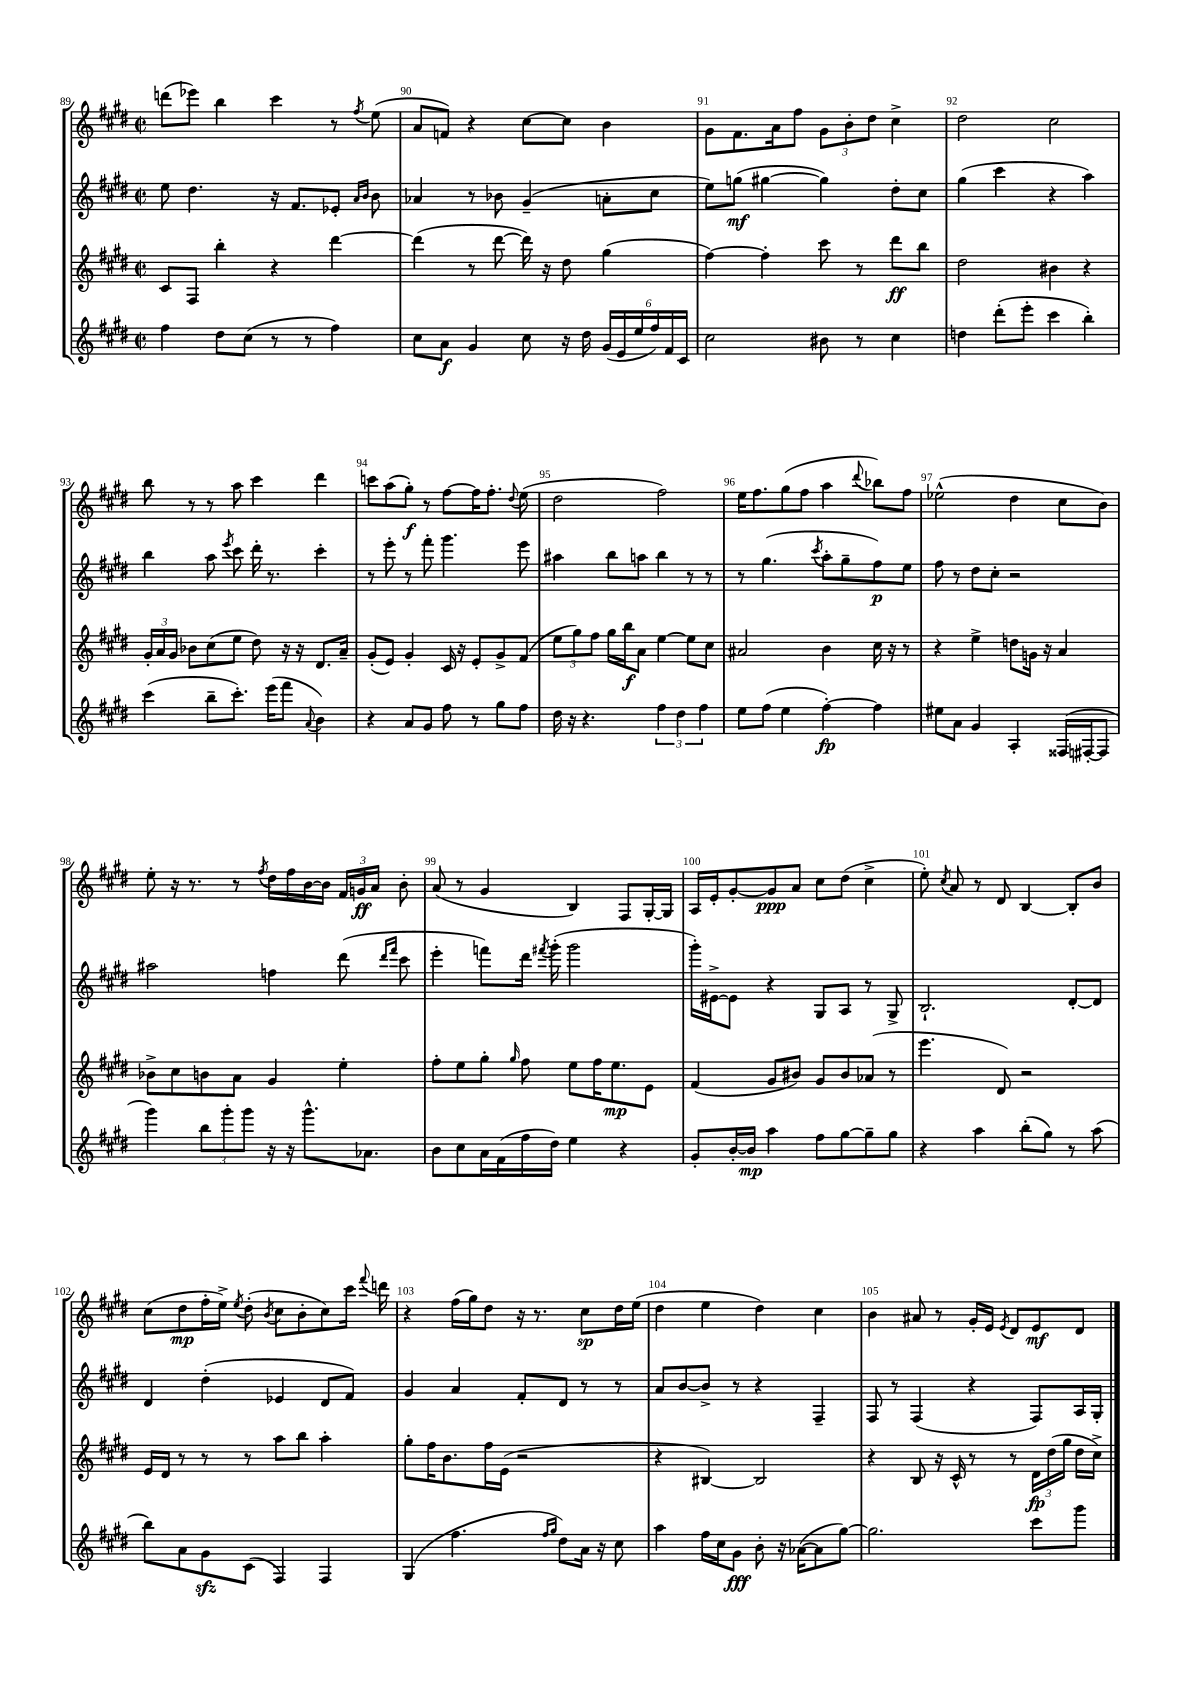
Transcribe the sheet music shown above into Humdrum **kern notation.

**kern	**kern	**kern	**kern
*staff4	*staff3	*staff2	*staff1
*clefG2	*clefG2	*clefG2	*clefG2
*k[f#c#g#d#]	*k[f#c#g#d#]	*k[f#c#g#d#]	*k[f#c#g#d#]
*M2/2	*M2/2	*M2/2	*M2/2
*met(c|)	*met(c|)	*met(c|)	*met(c|)
4ff#	8c#	8ee	(8ddd
.	8F#	4.dd#	8eee-)
8dd#	4bb'	.	4bb
(8cc#	.	.	.
8r	4r	16r	4ccc#
.	.	8.f#	.
8r	.	.	.
4ff#)	[4ddd#	8e-'	8r
.	.	16qqa	.
.	.	16qqb	8qff#
.	.	8b	(8ee
=	=	=	=
8cc#	(4ddd#]	4a-	8a
8a	.	.	8f)
4g#	8r	8r	4r
.	[8ddd#	8b-	.
8cc#	16ddd#])	(4g#~	[8cc#
.	16r	.	.
16r	8dd#	.	8cc#]
16dd#	.	.	.
(24g#	(4gg#	8a'	4b
24e	.	.	.
24ee	.	.	.
24ff#)	.	8cc#	.
24f#	.	.	.
24c#	.	.	.
=	=	=	=
2cc#	[4ff#)	8ee)	8g#
.	.	(8gg	8.f#
.	4ff#']	[4gg#	.
.	.	.	16a
.	.	.	8ff#
8b#	8ccc#	4gg#])	12g#
.	.	.	12b'
8r	8r	.	.
.	.	.	12dd#
4cc#	8ddd#	8dd#'	4cc#^
.	8bb	8cc#	.
=	=	=	=
4dd	2dd#	(4gg#	2dd#
(8ddd#'	.	4ccc#	.
8eee'	.	.	.
4ccc#	4b#	4r	2cc#
4bb')	4r	4aa)	.
=	=	=	=
(4ccc#	24g#'	4bb	8bb
.	24a	.	.
.	24g#	.	.
.	8b-	.	8r
8bb~	(8cc#	8aa	8r
.	.	8qeee	.
8.ccc#')	8ee	8ccc#	8aa
.	8dd#)	16ddd#'	4ccc#
(16eee	.	8.r	.
8fff#	16r	.	.
.	16r	.	.
8qqa	.	.	.
4b)	8.d#	4ccc#'	4ddd#
.	16a~	.	.
=	=	=	=
4r	(8g#'	8r	8ccc
.	8e)	8eee'	(8aa
8a	4g#'	8r	8gg#')
8g#	.	8fff#'	8r
8ff#	16c#	4.ggg#	[8ff#
.	16r	.	.
8r	8e'	.	16ff#]
.	.	.	8.ff#'
8gg#	8g#^	.	.
.	.	.	8qqdd#
8ff#	(8f#	8eee	(8ee
=	=	=	=
16dd#	12ee	4aa#	2dd#
16r	.	.	.
.	12gg#)	.	.
4.r	.	.	.
.	12ff#	.	.
.	16gg#	8bb	.
.	16bb	.	.
.	8a	8aa	.
6ff#	[4ee	4bb	2ff#)
6dd#	.	.	.
.	8ee]	8r	.
6ff#	.	.	.
.	8cc#	8r	.
=	=	=	=
8ee	2a#	8r	16ee
.	.	.	8.ff#
(8ff#	.	(4.gg#	.
4ee	.	.	(8gg#
.	.	.	8ff#
.	.	8qccc#	.
[4ff#')	4b	8aa'	4aa
.	.	8gg#~	.
.	.	.	8qqddd#
4ff#]	16cc#	8ff#)	8bb-)
.	16r	.	.
.	8r	8ee	8ff#
=	=	=	=
8ee#	4r	8ff#	(2ee-^^
8a	.	8r	.
4g#	4ee^	8dd#	.
.	.	8cc#'	.
4A'	8dd	2r	4dd#
.	16g	.	.
.	16r	.	.
(16F##	4a	.	8cc#
[16F#'	.	.	.
8F#]	.	.	8b)
=	=	=	=
4ggg#)	8b-^	2aa#	8ee'
.	8cc#	.	16r
.	.	.	8.r
12bb	8b	.	.
12ggg#'	.	.	.
.	8a	.	8r
12ggg#	.	.	.
.	.	.	8qff#
16r	4g#	4ff	16dd#
16r	.	.	16ff#
8.ggg#^^	.	.	[16b
.	.	.	16b]
.	4ee'	(8ddd#	24f#
.	.	.	24g
8.a-	.	.	.
.	.	.	24a
.	.	16qqddd#	.
.	.	16qqfff#	.
.	.	8ccc#	8b'
=	=	=	=
8b	8ff#'	4eee'	(8a
8cc#	8ee	.	8r
16a	8gg#'	8fff)	4g#
(16f#	.	.	.
.	16qqgg#	.	.
16ff#	8ff#	16ddd#	.
.	.	8qfff#	.
16dd#)	.	(16ggg#'	.
4ee	8ee	2ggg#	4B)
.	16ff#	.	.
.	8.ee	.	.
4r	.	.	8F#
.	8e	.	[16G#'
.	.	.	16G#]
=	=	=	=
8g#'	(4f#	16ggg#')	16A
.	.	[16e#^	16e'
[16b'	.	8e#]	[8g#'
16b]	.	.	.
4aa	8g#	4r	8g#]
.	8b#)	.	8a
8ff#	8g#	8G#	8cc#
[8gg#	8b#	8A	(8dd#
8gg#~]	(8a-	8r	4cc#^
8gg#	8r	8G#^	.
=	=	=	=
4r	4.eee	2.B`	8ee')
.	.	.	8qcc#
.	.	.	8a
4aa	.	.	8r
.	8d#)	.	8d#
(8bb'	2r	.	[4B
8gg#)	.	.	.
8r	.	[8d#'	8B']
(8aa	.	8d#]	8b
=	=	=	=
8bb)	16e	4d#	(8cc#
.	16d#	.	.
8a	8r	.	8dd#
8g#	8r	(4dd#'	16ff#'
.	.	.	16ee^)
.	.	.	8qee
(8c#	8r	.	(8dd#'
.	.	.	8qb
4F#)	8aa	4e-	8cc#
.	8bb	.	8b'
4F#	4aa'	8d#	8cc#)
.	.	8f#)	16ccc#
.	.	.	8qqfff#
.	.	.	16ddd
=	=	=	=
(4G#	8gg#'	4g#	4r
.	16ff#	.	.
.	8.b	.	.
4.ff#	.	4a	(16ff#
.	.	.	16gg#)
.	16ff#	.	8dd#
.	(16e	.	.
.	2r	8f#'	16r
.	.	.	8.r
16qqff#	.	.	.
16qqgg#	.	.	.
8dd#)	.	8d#	.
16a	.	8r	8cc#
16r	.	.	.
8cc#	.	8r	16dd#
.	.	.	(16ee
=	=	=	=
4aa	4r	8a	4dd#
.	.	[8b	.
16ff#	[4B#)	8b^]	4ee
16cc#	.	.	.
8g#	.	8r	.
8b'	2B#]	4r	4dd#)
16r	.	.	.
([16a-	.	.	.
8a-]	.	4F#~	4cc#
[8gg#)	.	.	.
=	=	=	=
2.gg#]	4r	8F#	4b
.	.	8r	.
.	8B	(4F#	8a#
.	16r	.	8r
.	16c#^^	.	.
.	8r	4r	16g#'
.	.	.	16e
.	.	.	8qe
.	8r	.	8d#
8ccc#	24d#	8F#)	8e
.	(24dd#	.	.
.	24gg#	.	.
8ggg#	16dd#	16A	8d#
.	16cc#^)	16G#'	.
==	==	==	==
*-	*-	*-	*-
